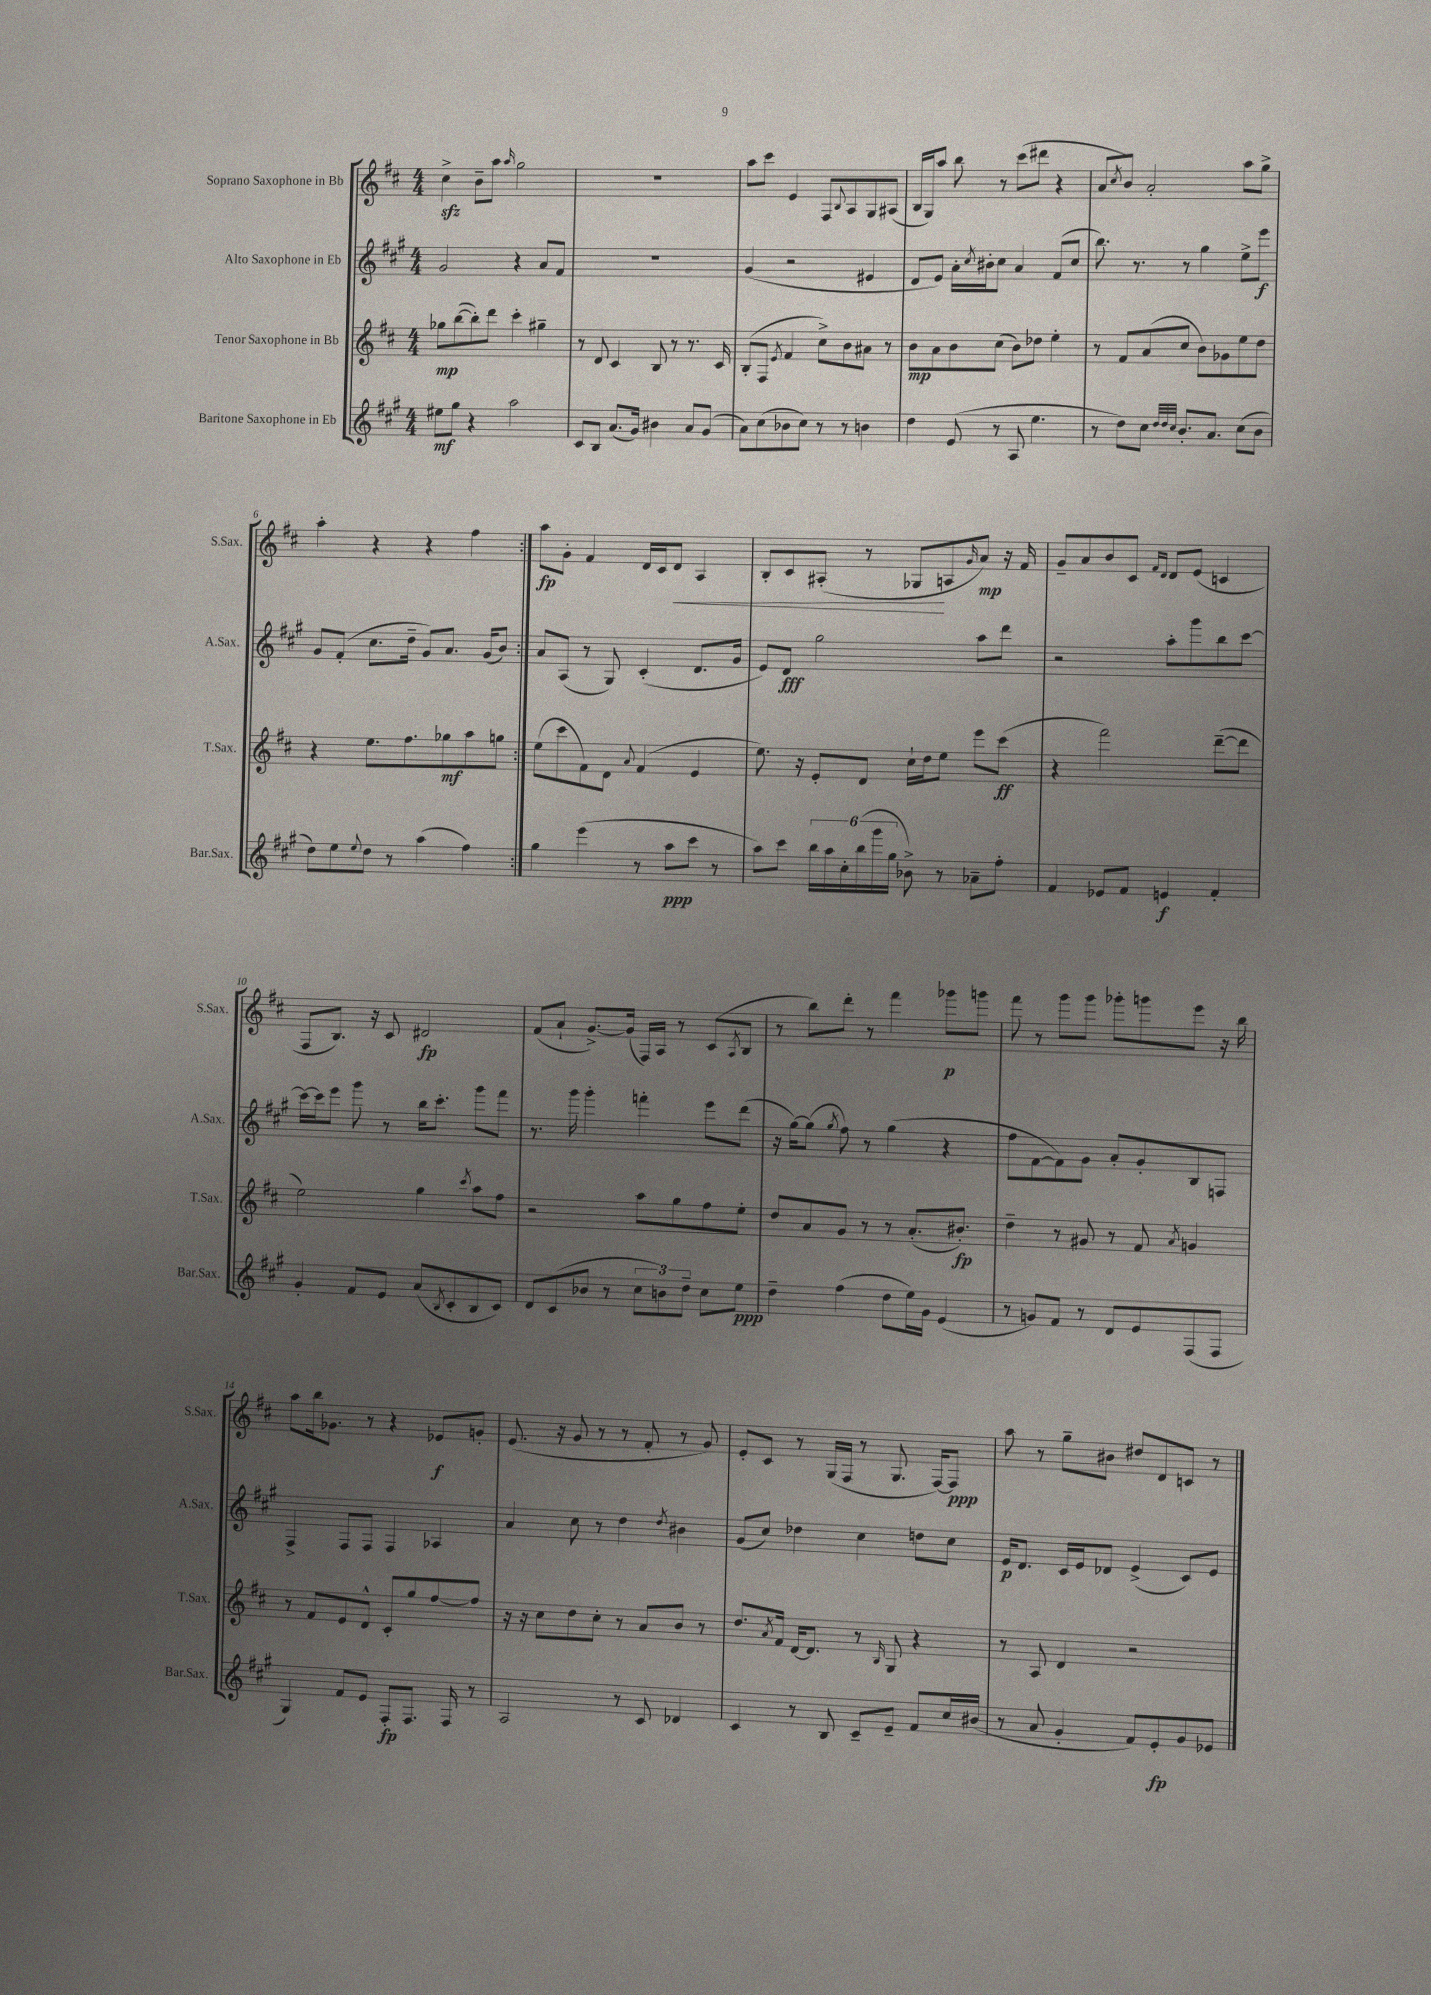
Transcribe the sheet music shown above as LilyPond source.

<<
\new StaffGroup <<
\new Staff = "s0" \with { instrumentName = "Soprano Saxophone in Bb" shortInstrumentName = "S.Sax." } {
    \clef treble \key d \major \numericTimeSignature \time 4/4
    \repeat volta 2 { cis''4->\sfz b'8-- a''8 \grace { a''16 } g''2 |
    R1 |
    a''8 cis'''8 e'4 fis8 \appoggiatura { b8 } a8 g8 ais8( |
    b16 g16) a''8 b''8 r8 cis'''8( dis'''8 r4 |
    a'8 \acciaccatura { cis''8 } b'8) a'2-. a''8 g''8-> |
    a''4-. r4 r4 fis''4 | }
    a''8\fp g'8-. fis'4 d'16 cis'16 d'8\< a4 |
    b8-. cis'8 ais8-.( r8 ges8\! a8 \grace { g'16 } a'8\mp) r16 fis'16 |
    g'8-- a'8 b'8 cis'8 \grace { fis'16 d'16 } d'8 e'8( c'4 |
    fis8 b8.) r16 cis'8 dis'2\fp |
    fis'8( a'8-! g'8.~->) g'16( fis16) a16 r8 cis'8( \acciaccatura { a8 } b8 |
    r8 b''8) d'''8-. r8 fis'''4 ges'''8\p g'''8 |
    fis'''8 r8 g'''8 g'''8 ges'''8-. g'''8 e'''8 r16 b''16 |
    a''8 b''16 ges'8. r8 r4 ees'8\f g'8-. |
    e'8.( r16 g'8 r8 r8 fis'8-. r8 g'8) |
    e'8-. cis'8 r8 g16( fis16 r8 g8. fis16~) fis8\ppp |
    a''8 r8 g''8-- bis'8 dis''8 d'8 c'8 r8 \bar "|." |
}
\new Staff = "s1" \with { instrumentName = "Alto Saxophone in Eb" shortInstrumentName = "A.Sax." } {
    \clef treble \key a \major \numericTimeSignature \time 4/4
    \repeat volta 2 { gis'2 r4 a'8 fis'8 |
    R1 |
    gis'4( r2 eis'4 |
    d'8 e'8) a'16-. \acciaccatura { cis''8 } bis'16-. cis''8 a'4 fis'8( cis''8 |
    b''8.) r8. r8 gis''4 e''8-> e'''8\f |
    gis'8 fis'8-.( cis''8. d''16-- gis'8) a'8. gis'16( b'8) | }
    a'8 a8( r8 gis8) cis'4-.( d'8. gis'16 |
    e'8) d'8\fff gis''2 a''8 d'''8 |
    r2 a''8-. gis'''8 b''8 cis'''8~ |
    cis'''16~ cis'''16 e'''8 gis'''8 r8 b''16 cis'''8.-. gis'''8 fis'''8 |
    r8. gis'''16 gis'''4-. f'''4-. e'''8 d'''8( |
    r16 gis''16~) gis''8( \acciaccatura { gis''8 } fis''8) r8 gis''4( r4 |
    fis''8 fis'8~ fis'8) gis'8 a'8-. gis'8-. b8 f8 |
    fis4-> fis8 fis8 fis4 aes4 |
    a'4 cis''8 r8 d''4 \acciaccatura { d''8 } bis'4 |
    gis'8( cis''8) des''4 cis''4 d''8 cis''8 |
    e'16\p d'8. cis'16 e'16 des'8 e'4->( cis'8) e'8 \bar "|." |
}
\new Staff = "s2" \with { instrumentName = "Tenor Saxophone in Bb" shortInstrumentName = "T.Sax." } {
    \clef treble \key d \major \numericTimeSignature \time 4/4
    \repeat volta 2 { ges''8\mp b''8~( b''8-.) d'''8 cis'''4-. gis''4-- |
    r8 d'8 cis'4 b8 r8 r8. cis'16 |
    b8-.( fis8 \acciaccatura { e'8 } fis'4 cis''8->) b'8 ais'8 r8 |
    b'8\mp a'8 b'8 cis''8( b'8) des''8 e''4-. |
    r8 fis'8 a'8( cis''8 b'8) ges'8 e''8 d''8 |
    r4 e''8. fis''8. ges''8\mf a''8 g''8 | }
    e''8( cis'''8 fis'8) d'8 \appoggiatura { a'8 } fis'4( e'4 |
    e''8.) r16 e'8-. d'8 cis''16-! d''16 e''8 e'''8 cis'''8\ff( |
    r4 fis'''2) d'''8~--( d'''8 |
    e''2) g''4 \acciaccatura { cis'''8 } a''8 fis''8 |
    r2 a''8 g''8 fis''8 e''8-. |
    d''8 a'8 g'8 r8 r8 a'8.-.( bis'8.-.\fp) |
    d''4-- r8 gis'8 r8 fis'8 \acciaccatura { a'8 } g'4 |
    r8 fis'8 e'8 d'8-^ cis'8-. g''8 fis''8~ fis''8 |
    r16 r16 cis''8 d''8 cis''8-. r8 a'8 b'8 r8 |
    d''8. \acciaccatura { a'8 } fis'16 d'16~ d'8. r8 \grace { b16 } g8 r4 |
    r8 a8 d'4 r2 \bar "|." |
}
\new Staff = "s3" \with { instrumentName = "Baritone Saxophone in Eb" shortInstrumentName = "Bar.Sax." } {
    \clef treble \key a \major \numericTimeSignature \time 4/4
    \repeat volta 2 { eis''8\mf gis''8 r4 a''2 |
    cis'8 b8 a'8.( gis'16) bis'4 a'8 gis'8( |
    a'8) cis''8( bes'8 cis''8) r8 r8 b'4 |
    d''4 e'8( r8 a8 e''4. |
    r8 d''8) cis''8 \grace { d''32 d''32 cis''32 } b'8.-. a'8. cis''8( b'8 |
    d''8) e''8 \appoggiatura { e''8 } d''8 r8 a''4( fis''4) | }
    gis''4 e'''4( r8 a''8\ppp cis'''8 r8 |
    a''8) cis'''8 \tuplet 6/4 { b''16 a''16 cis''16-. b''16( gis'''16 gis''16 } bes'8->) r8 aes'8-- fis''8-. |
    fis'4 ees'8 fis'8 e'4\f fis'4-. |
    gis'4-. fis'8 e'8 a'8( \acciaccatura { b8 } cis'8-. b8 cis'8) |
    d'8 cis'8( bes'8 r8 \tuplet 3/2 { cis''8 b'8) d''8-- } cis''8 e''8\ppp |
    d''4-- fis''4( d''8 e''16) gis'16 e'4( |
    r8 g'8) fis'8 r8 d'8 e'8 fis8( fis8 |
    gis4) fis'8 e'8 fis8-.\fp fis8. fis16 r8 |
    a2 r8 cis'8 des'4 |
    cis'4 r8 b8 cis'8-- e'8-- fis'8 cis''16 bis'16( |
    r8 a'8 gis'4-. fis'8) e'8-.\fp gis'8 ees'8 \bar "|." |
}
>>
>>
